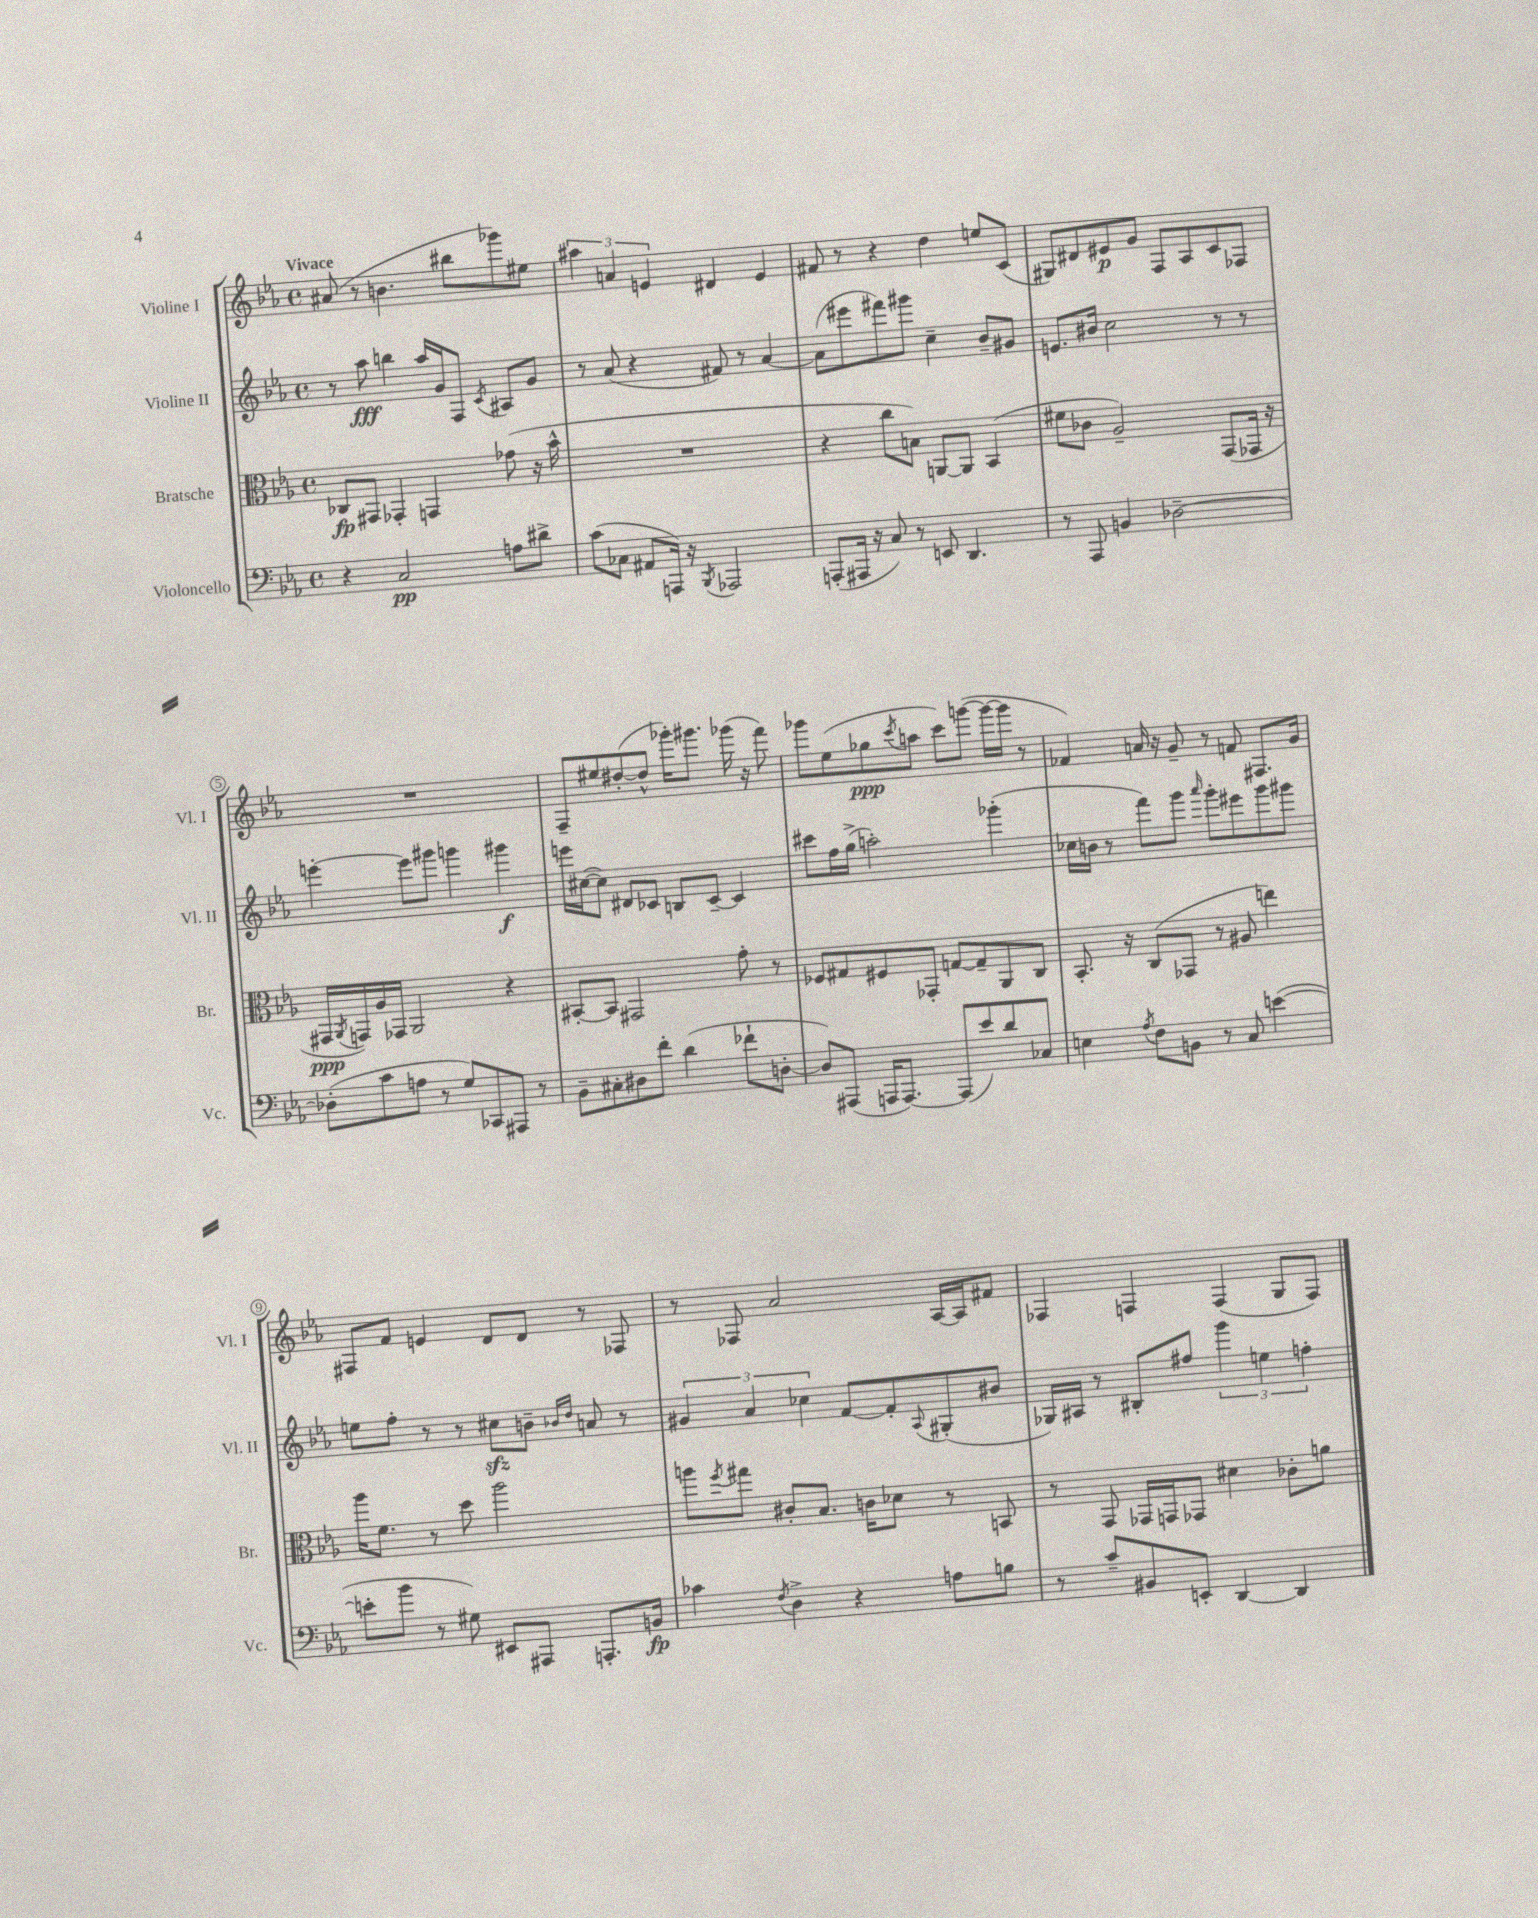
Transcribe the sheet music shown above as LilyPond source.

<<
\new StaffGroup <<
\new Staff = "s0" \with { instrumentName = "Violine I" shortInstrumentName = "Vl. I" } {
    \clef treble \key ees \major \defaultTimeSignature \time 4/4 \tempo "Vivace"
    ais'8( r8 b'4. bis''8 ges'''8) eis''8 |
    \tuplet 3/2 { ais''4 a'4 e'4 } dis'4 e'4 |
    fis'8 r8 r4 d''4 e''8 c'8( |
    gis8) dis'8 eis'8\p g'8 f8 aes8 c'8 fes8 |
    R1 |
    f8-- eis''8 dis''8~-.( dis''8-^ ges'''16-.) gis'''8. ges'''16( r16 f'''8) |
    ges'''8 ees''8( ges''8\ppp \acciaccatura { c'''8 } a''8 c'''8) g'''8~( g'''16~ g'''16 r8 |
    fes'4) a'16 r16 g'8-- r8 f'8 fis8. g'16 |
    fis8 f'8 e'4 d'8 d'8 r8 fes8 |
    r8 fes8 aes'2 aes16~ aes16 fis'8 |
    fes4 f4 f4( g8 f8) \bar "|." |
}
\new Staff = "s1" \with { instrumentName = "Violine II" shortInstrumentName = "Vl. II" } {
    \clef treble \key ees \major \defaultTimeSignature \time 4/4
    r8 aes''8\fff b''4 aes''16 g'16 f8 \acciaccatura { c'8 } ais8 g'8 |
    r8 aes'8( r4 fis'8) r8 aes'4~ |
    aes'8( eis'''8 fis'''8) gis'''8 c''4-- bes'8-- gis'8 |
    e'8. bis'16 c''2 r8 r8 |
    e'''4~-. e'''8 gis'''8 g'''4 gis'''4\f |
    e'''16 cis''16~( cis''8) dis'8 ces'8 b8 ces'8~-- ces'4 |
    cis'''8 f''16 g''16->( a''2-.) ges'''4-.( |
    ces''16 b'16 r8 f'''8) g'''8 \grace { aes'''16 } g'''8-. eis'''8 g'''8 gis'''8 |
    e''8 f''8-. r8 r8 cis''8\sfz b'8-- \grace { bes'16 d''16 } a'8 r8 |
    \tuplet 3/2 { gis'4 aes'4 ces''4 } f'8~ f'8-. \appoggiatura { aes8 } gis8-.( bis'8 |
    ges16) ais16 r8 bis8-. fis''8 \tuplet 3/2 { g'''4 e''4 f''4-. } \bar "|." |
}
\new Staff = "s2" \with { instrumentName = "Bratsche" shortInstrumentName = "Br." } {
    \clef alto \key ees \major \defaultTimeSignature \time 4/4
    ces8\fp gis,8 ges,4-. g,4 ges'8( r16 bes'16-^ |
    R1 |
    r4 c''8 b8) a,8~ a,8 bes,4( |
    fis'8 ces'8 aes2--) g,8( ges,16 r16 |
    gis,16\ppp \acciaccatura { aes,8 } g,16) aes16 ges,16 aes,2 r4 |
    bis,8~-. bis,8 gis,2 g'8-. r8 |
    fes8 gis8 fis8 ges,8-. g8~ g8-- aes,8 c8 |
    bes,8.-. r16 c8( ges,8 r8 ais8 e''4) |
    aes''16 f'8. r8 d''8 aes''2 |
    a''8 \acciaccatura { f''8 } gis''8 cis'8-. bes8. c'16 des'8 r8 b,8 |
    r8 g,8 ges,16 g,16 ges,8 dis'4 ces'8-. a'8 \bar "|." |
}
\new Staff = "s3" \with { instrumentName = "Violoncello" shortInstrumentName = "Vc." } {
    \clef bass \key ees \major \defaultTimeSignature \time 4/4
    r4 c2\pp a8 dis'8-> |
    c'8( ces8 ais,8 a,,16) r16 \acciaccatura { bes,,8 } aes,,2 |
    a,,8-.( ais,,16 r16 c8) r8 e,8 d,4. |
    r8 aes,,8 b,4 des2~-- |
    des8-.( c'8 a8 r8 g8) ces,8 ais,,8 r8 |
    bes,8-- cis8-. dis8 f'8-. d'4( fes'8-! d8~-. |
    d8) ais,,8( a,,16 a,,8.~) a,,8( ees'8) d'8 ces8 |
    e4 \acciaccatura { aes8 } f8 b,8 r8 c8 e'4~( |
    e'8-. bes'8 r8 gis8) eis,8 ais,,8 a,,8.-. b,16\fp |
    ces'4 \acciaccatura { f8 } d4-> r4 a8 b8 |
    r8 c'8-- bis,8 e,8-. d,4~ d,4 \bar "|." |
}
>>
>>
\layout { \context { \Score \override BarNumber.stencil = #(make-stencil-circler 0.1 0.3 ly:text-interface::print) } }
